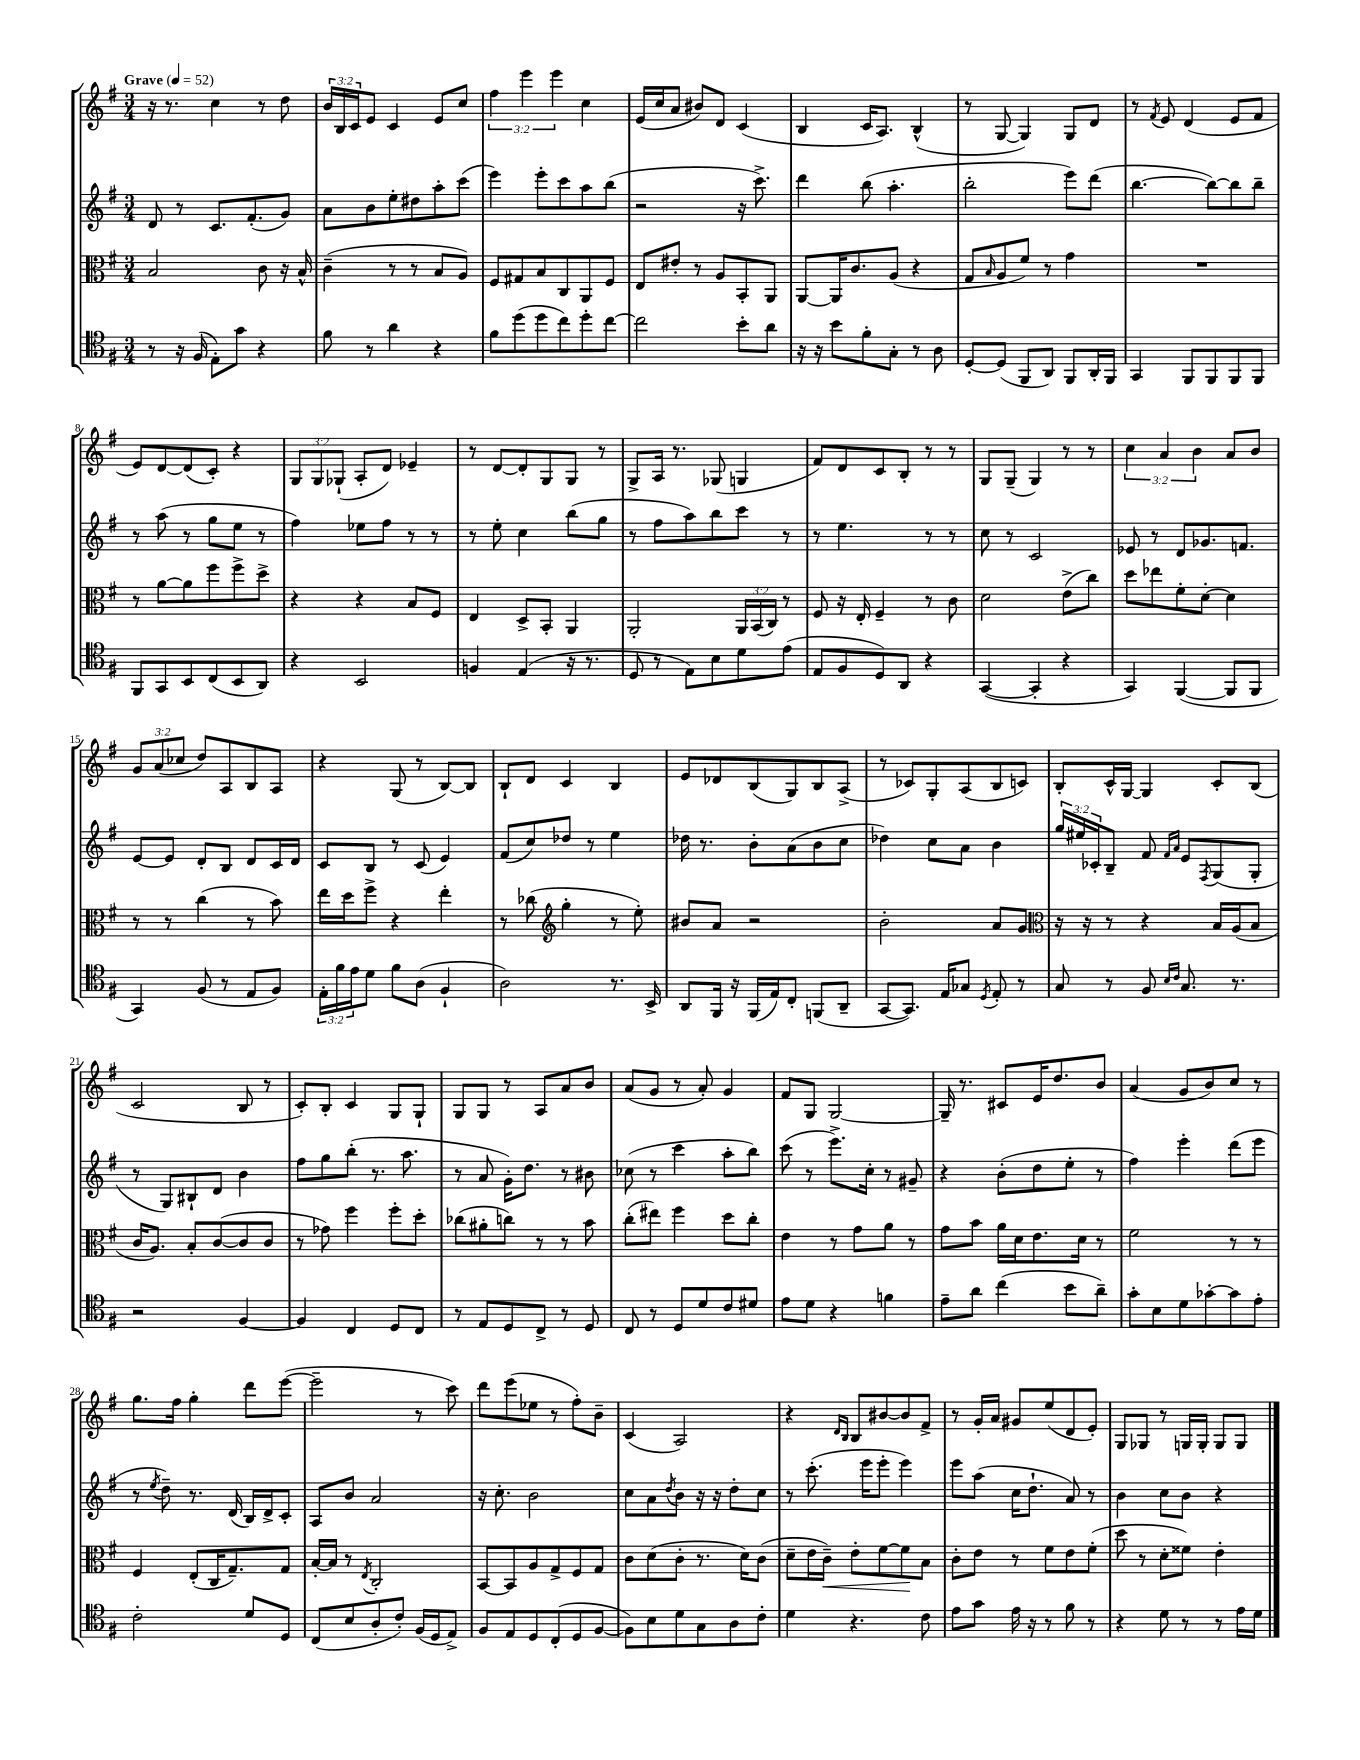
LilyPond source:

<<
\new StaffGroup <<
\new Staff = "s0" {
    \clef treble \key g \major \numericTimeSignature \time 3/4 \override Staff.TupletNumber.text = #tuplet-number::calc-fraction-text \tempo "Grave" 4 = 52
    r16 r8. c''4 r8 d''8 |
    \tuplet 3/2 { b'16 b16 c'16 } e'8 c'4 e'8 c''8 |
    \tuplet 3/2 { fis''4 e'''4 e'''4 } c''4 |
    e'16( c''16 a'8 bis'8) d'8 c'4( |
    b4 c'16 a8.) b4-^( |
    r8 g8~ g4) g8 d'8 |
    r8 \acciaccatura { fis'8 } e'8 d'4( e'8 fis'8 |
    e'8) d'8~ d'8( c'8-.) r4 |
    \tuplet 3/2 { g8 g8 ges8-!( } a8-. d'8) ees'4-- |
    r8 d'8~ d'8-. g8 g8 r8 |
    g8-> a16 r8. ges8( g4 |
    fis'8) d'8 c'8 b8-. r8 r8 |
    g8 g8--( g4) r8 r8 |
    \tuplet 3/2 { c''4 a'4 b'4 } a'8 b'8 |
    \tuplet 3/2 { g'8 a'8( ces''8 } d''8) a8 b8 a8 |
    r4 g8( r8 b8~) b8 |
    b8-! d'8 c'4 b4 |
    e'8 des'8 b8( g8) b8 a8->( |
    r8 ces'8) g8-. a8( b8 c'8) |
    b8-. c'16-^ g16~ g4 c'8-. b8( |
    c'2 b8 r8 |
    c'8-.) b8-. c'4 g8 g8-! |
    g8 g8 r8 a8 a'8 b'8 |
    a'8( g'8 r8 a'8-.) g'4 |
    fis'8 g8 g2~ |
    g16-- r8. cis'8 e'16 d''8. b'8 |
    a'4( g'8 b'8) c''8 r8 |
    g''8. fis''16 g''4-. d'''8 e'''8~( |
    e'''2-- r8 c'''8) |
    d'''8 e'''8( ees''8 r8 fis''8-.) b'8-- |
    c'4( a2) |
    r4 \grace { d'16 b16 } b8 bis'8~ bis'8 fis'8-> |
    r8 g'16-. a'16 gis'8 e''8( d'8 e'8-.) |
    g8 ges8 r8 g16 g16-. g8 g8 \bar "|." |
}
\new Staff = "s1" {
    \clef treble \key g \major \numericTimeSignature \time 3/4 \override Staff.TupletNumber.text = #tuplet-number::calc-fraction-text
    d'8 r8 c'8. fis'8.-.( g'8) |
    a'8 b'8 e''8-. dis''8 a''8-. c'''8( |
    e'''4) e'''8-. c'''8 a''8 b''8( |
    r2 r16 c'''8.->) |
    d'''4 b''8( a''4.-. |
    b''2-. e'''8) d'''8( |
    b''4.~ b''8~) b''8 b''8-- |
    r8 a''8( r8 g''8 e''8 r8 |
    fis''4) ees''8 fis''8 r8 r8 |
    r8 e''8-. c''4 b''8( g''8 |
    r8 fis''8 a''8) b''8 c'''8 r8 |
    r8 e''4. r8 r8 |
    c''8 r8 c'2 |
    ees'8 r8 d'8 ges'8. f'8. |
    e'8~ e'8 d'8-. b8 d'8 c'16 d'16 |
    c'8 b8 r8 c'8( e'4) |
    fis'8( c''8) des''8 r8 e''4 |
    des''16 r8. b'8-. a'8( b'8 c''8 |
    des''4) c''8 a'8 b'4 |
    \tuplet 3/2 { g''16 eis''16 ces'16-. } b8-- fis'8 \grace { fis'16 a'16 } e'8 \acciaccatura { fis8 } g8( g8-. |
    r8 g8) bis8-! d'8 b'4 |
    fis''8 g''8 b''8-.( r8. a''8. |
    r8 a'8 g'16-.) d''8. r8 bis'8 |
    ces''8( r8 c'''4 a''8-. b''8) |
    c'''8( r8 e'''8.->) c''16-. r8 gis'8-- |
    r4 b'8-.( d''8 e''8-. r8 |
    fis''4) e'''4-. d'''8( e'''8 |
    r8 \acciaccatura { e''8 } d''8--) r8. d'16( b16) d'16-> c'8-. |
    a8 b'8 a'2 |
    r16 c''8.-. b'2 |
    c''8 a'8 \acciaccatura { d''8 } b'8 r16 r16 d''8-. c''8 |
    r8 c'''8.-.( e'''16 e'''8-. e'''4) |
    e'''8 a''8( c''16 d''8.-! a'8) r8 |
    b'4 c''8 b'8 r4 \bar "|." |
}
\new Staff = "s2" {
    \clef alto \key g \major \numericTimeSignature \time 3/4 \override Staff.TupletNumber.text = #tuplet-number::calc-fraction-text
    b2 c'8 r16 b16-^ |
    c'4--( r8 r8 b8 a8) |
    fis8 gis8 b8 c8 a,8 fis8 |
    e8 eis'8-. r8 a8 b,8-. a,8 |
    a,8~ a,16 c'8. a8( r4 |
    g8 \grace { b16 } a8 fis'8) r8 g'4 |
    R2. |
    r8 a'8~ a'8 fis''8 fis''8-> d''8-> |
    r4 r4 b8 fis8 |
    e4 d8-> b,8-. a,4 |
    a,2-. \tuplet 3/2 { a,16 b,16( c16) } r8 |
    fis8 r16 e16-. fis4-- r8 c'8 |
    d'2 e'8->( c''8) |
    d''8 ees''8 fis'8-. d'8~-. d'4 |
    r8 r8 c''4( r8 b'8) |
    e''16 d''16 fis''8-> r4 e''4-. |
    r8 ces''8( \clef treble g''4-. r8 e''8-.) |
    bis'8 a'8 r2 |
    b'2-. a'8 g'8 |
    \clef alto r16 r16 r8 r4 b16 a16( b8 |
    c'16 a8.) b8-. c'8~( c'8 c'8 |
    r8 ges'8) fis''4 fis''8-. d''8-. |
    ces''8( ais'8-. c''8) r8 r8 b'8 |
    c''8-.( eis''8) fis''4 d''8 c''8-. |
    e'4 r8 g'8 a'8 r8 |
    g'8 b'8 a'16 d'16 e'8. d'16 r8 |
    fis'2 r8 r8 |
    fis4 e8-.( c16 g8.--) g8 |
    b16~-. b16 r8 \acciaccatura { e8 } c2-. |
    b,8~ b,8 a8 g8-> fis8 g8 |
    c'8 d'8( c'8-. r8. d'16) c'8( |
    d'8-- e'16 c'16--\<) e'8-. fis'8~ fis'8\! b8 |
    c'8-. e'8 r8 fis'8 e'8 fis'8-.( |
    d''8 r8 d'8-. fisis'8) e'4-. \bar "|." |
}
\new Staff = "s3" {
    \clef tenor \key g \major \numericTimeSignature \time 3/4 \override Staff.TupletNumber.text = #tuplet-number::calc-fraction-text
    r8 r16 fis16( e8-.) g'8 r4 |
    fis'8 r8 a'4 r4 |
    fis'8 d''8( d''8 c''8) d''8-. c''8~ |
    c''2 b'8-. a'8 |
    r16 r16 b'8 fis'8-. g8-. r8 a8 |
    d8~-. d8( fis,8 a,8) fis,8 a,16-. fis,16 |
    g,4 fis,8 fis,8 fis,8 fis,8 |
    fis,8 g,8 b,8 c8( b,8 a,8) |
    r4 b,2 |
    f4 e4( r16 r8. |
    d8 r8 e8) b8 d'8 e'8( |
    e8 fis8 d8) a,8 r4 |
    g,4~( g,4-. r4 |
    g,4) fis,4~( fis,8 fis,8 |
    g,4) fis8( r8 e8 fis8) |
    \tuplet 3/2 { e16-. fis'16 e'16 } d'8 fis'8 a8( fis4-! |
    a2) r8. b,16-> |
    a,8 fis,16 r16 fis,16( e16) c8-. f,8( a,8-- |
    g,8~ g,8.) e16 ges8 \acciaccatura { d8 } e8-. r8 |
    g8 r8 fis8 \grace { b16 c'16 } g8. r8. |
    r2 fis4~ |
    fis4 c4 d8 c8 |
    r8 e8 d8 c8-> r8 d8 |
    c8 r8 d8 d'8 c'8 dis'8 |
    e'8 d'8 r4 f'4 |
    e'8-- a'8 c''4( b'8 a'8--) |
    g'8-. b8 d'8 ges'8~-. ges'8 e'8-. |
    c'2-. d'8 d8 |
    c8( b8 a8-. c'8-.) fis16( d16 e8->) |
    fis8 e8 d8 c8-.( d8 fis8~ |
    fis8) b8 d'8 g8 a8 c'8-. |
    d'4 r4. c'8 |
    e'8 g'8 e'16 r16 r8 fis'8 r8 |
    r4 d'8 r8 r8 e'16 d'16 \bar "|." |
}
>>
>>
